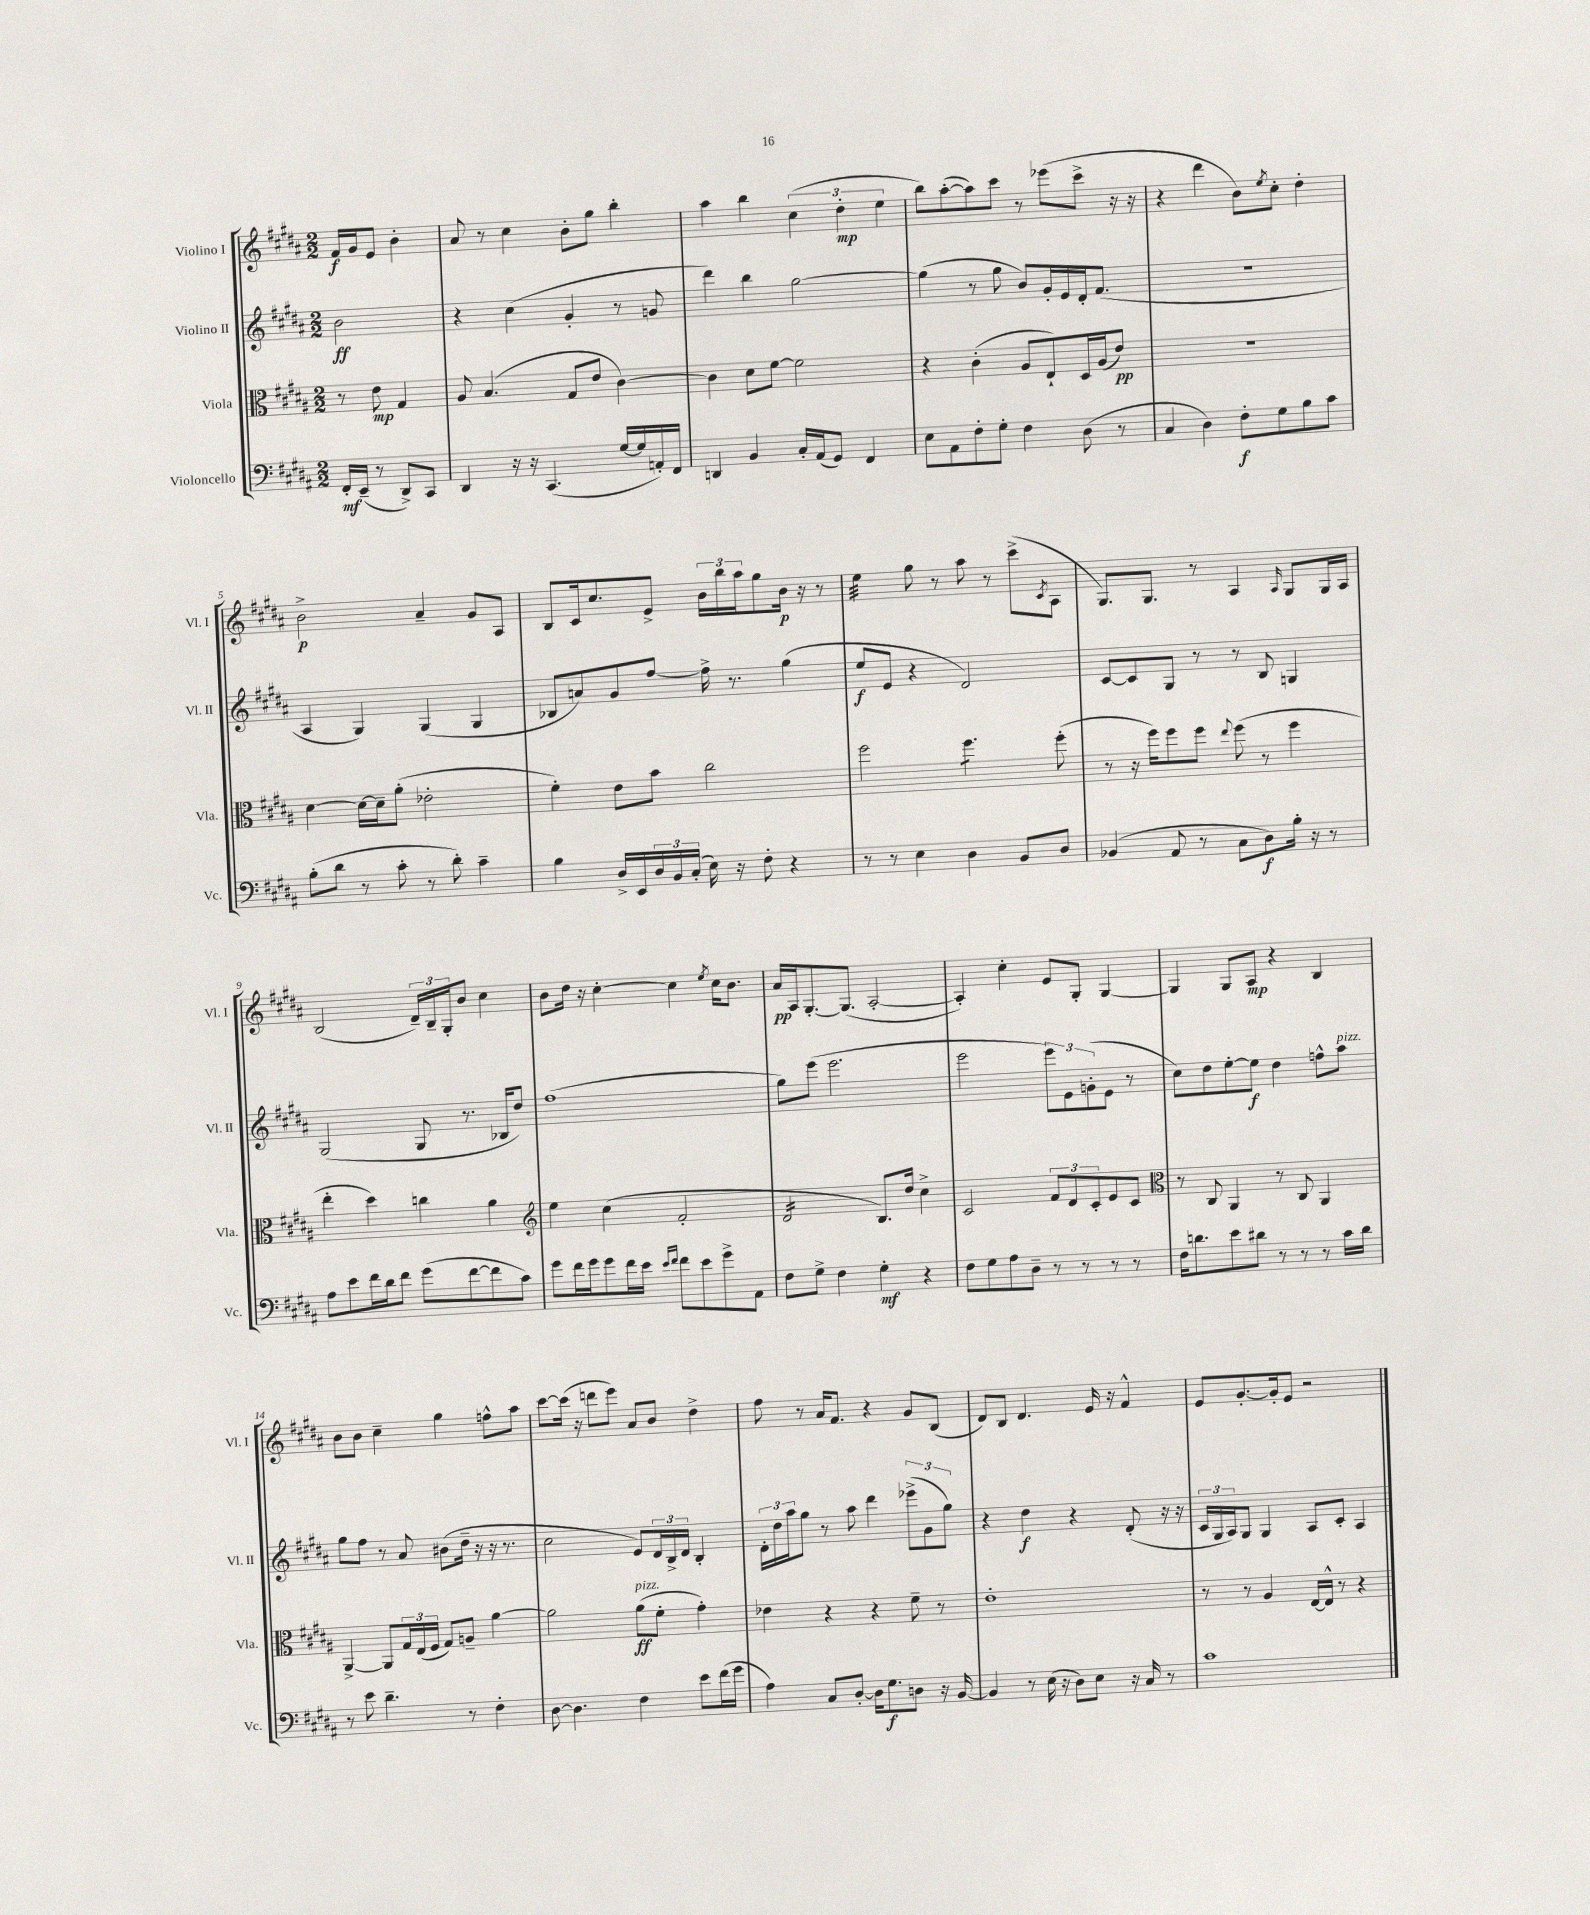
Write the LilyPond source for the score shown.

<<
\new StaffGroup <<
\new Staff = "s0" \with { instrumentName = "Violino I" shortInstrumentName = "Vl. I" } {
    \clef treble \key b \major \numericTimeSignature \time 2/2 \partial 2
    fis'16\f gis'16 e'8 b'4-. |
    ais'8 r8 cis''4 b'8-. gis''8 b''4-. |
    ais''4 b''4 \tuplet 3/2 { cis''4( dis''4-.\mp e''4 } |
    b''8) ais''8~-.( ais''8) cis'''8 r8 ees'''8( cis'''8-> r16 r16 |
    r4 dis'''4 b'8) \acciaccatura { e''8 } cis''8-. dis''4-. |
    b'2->\p ais'4-- gis'8 ais8 |
    b8 cis'16 cis''8. e'8-> \tuplet 3/2 { b'16 b''16 ais''16 } gis''8 b'16\p r16 r8 |
    e''4:32 gis''8 r8 ais''8 r8 cis'''8->( \acciaccatura { cis'8 } ais8 |
    gis8.) gis8. r8 ais4 \grace { ais16 } gis8 gis16 ais16 |
    b2( \tuplet 3/2 { dis'16--) b16-- gis16-. } b'8 cis''4 |
    b'8 dis''16 r16 cis''4~-. cis''4 \acciaccatura { e''8 } cis''16 b'8. |
    ais'16\pp ais16 gis8.~-. gis8.( ais2~-. |
    ais4-.) cis''4-. e'8 gis8-. gis4~ |
    gis4 gis8 ais8\mp r4 b4 |
    b'8 b'8 cis''4-- gis''4 f''8-^ ais''8 |
    cis'''8~ cis'''16( r16 d'''8 e'''8) ais'8 b'8 dis''4-> |
    fis''8 r8 ais'16 fis'8. r4 gis'8 b8( |
    dis'8) b8 dis'4. e'16 r16 fis'4-^ |
    e'8 gis'8.~-. gis'16-. e'8 r2 \bar "|." |
}
\new Staff = "s1" \with { instrumentName = "Violino II" shortInstrumentName = "Vl. II" } {
    \clef treble \key b \major \numericTimeSignature \time 2/2 \partial 2
    b'2\ff |
    r4 cis''4( gis'4-. r8 g'8 |
    dis'''4) b''4 gis''2~ |
    gis''4( r8 gis''8 b'8) gis'16-. e'16 dis'16-. fis'8.( |
    R1 |
    ais4 gis4) gis4( gis4 |
    bes8 a'8) gis'8 fis''8~ fis''16-> r8. gis''4( |
    e''8\f e'8 r4 dis'2) |
    cis'8~ cis'8 gis8 r8 r8 b8 g4 |
    gis2( gis8 r8. bes16 dis''8) |
    fis''1( |
    gis''8) e'''8( e'''2. |
    e'''2 \tuplet 3/2 { e'''8) e'8 g'8-.( } e'8 r8 |
    cis''8) dis''8 e''8~-. e''8\f dis''4 f''8-^ ais''8^\markup { \italic "pizz." } |
    gis''8 fis''8 r8 ais'8 bis'8( dis''16-- r16 r16 r8. |
    cis''2 e'8) \tuplet 3/2 { dis'16 b16-> dis'16 } b4-. |
    \tuplet 3/2 { dis'16-. dis''16 ais''16 } gis''8 r8 ais''8 dis'''4 \tuplet 3/2 { ees'''8->( gis'8 gis''8) } |
    r4 dis''4\f r4 dis'8-.( r16 r16 |
    \tuplet 3/2 { cis'16 gis16 ais16) } gis8 gis4 ais8 cis'8-. ais4 \bar "|." |
}
\new Staff = "s2" \with { instrumentName = "Viola" shortInstrumentName = "Vla." } {
    \clef alto \key b \major \numericTimeSignature \time 2/2 \partial 2
    r8 e'8\mp gis4 |
    ais8 b4.( gis8 e'8 cis'4~) |
    cis'4 dis'8 fis'8~ fis'2 |
    r4 cis'4-.( ais8 e8-!) dis16 ais16( e'8\pp) |
    r1 |
    dis'4~ dis'16~ dis'16-- ais'8-.( ees'2-. |
    fis'4-.) e'8 b'8 cis''2 |
    fis''2 fis''4.:8 fis''8-.( |
    r8 r16 fis''16) fis''8 fis''8 \appoggiatura { e''8 } fis''8( r8 fis''4 |
    e''4-. dis''4) c''4 ais'4 |
    \clef treble e''4 cis''4( fis'2-. |
    dis'2:16 b8.) dis''16 cis''4-> |
    cis'2 \tuplet 3/2 { fis'8 dis'8 cis'8-. } e'8 cis'8 |
    \clef alto r8 cis8 ais,4 r8 cis8 ais,4 |
    ais,4~-> ais,8 \tuplet 3/2 { gis16 e16( fis16 } gis8) a8-- ais'4~ |
    ais'2 ais'8\ff^\markup { \italic "pizz." }( fis'8-. gis'4-.) |
    ees'4 r4 r4 fis'8-- r8 |
    e'1-. |
    r8 r8 ais4 e16~ e16-^ r8 r4 \bar "|." |
}
\new Staff = "s3" \with { instrumentName = "Violoncello" shortInstrumentName = "Vc." } {
    \clef bass \key b \major \numericTimeSignature \time 2/2 \partial 2
    fis,16-.\mf e,16--( r8 dis,8->) cis,8 |
    dis,4 r16 r16 cis,4.( gis16~ gis16 a,16-.) fis,16 |
    d,4 b,4 cis16-. ais,16( gis,8) fis,4 |
    e8 ais,8 fis8-. gis8-. fis4 dis8( r8 |
    cis4 dis4) fis8-.\f gis8 b8 cis'8 |
    b8-.( dis'8 r8 cis'8-. r8 dis'8-.) cis'4-- |
    b4 dis16-> e,16 \tuplet 3/2 { dis16 b,16 cis16-.( } e16) r16 fis8-. r4 |
    r8 r8 e4 dis4 b,8 dis8 |
    bes,4( ais,8 r8 cis8 dis8\f) b16-. r16 r8 |
    ais8 e'8 fis'16 dis'16 fis'8 gis'8( fis'8~ fis'8 cis'8) |
    gis'8 fis'16 gis'16 gis'8 fis'16 e'16 \grace { e'16 fis'16 } fis'8 e'8 gis'8-> ais,8 |
    fis8 gis8-> fis4 gis4-.\mf r4 |
    fis8 gis8 ais8 dis8-- r8 r8 r8 r8 |
    fis16 d'8. e'8 dis'8 r8 r8 r8 cis'16 dis'16 |
    r8 e'8 dis'4.-- r8 fis4-. |
    dis8~ dis4. fis4 e'8 fis'16( gis'16 |
    ais4) cis8 dis8~-. dis16 gis8.\f d8 r16 b,16~ |
    b,4 r8 e16( r16 dis8) e8 r16 cis16 r8 |
    cis'1 \bar "|." |
}
>>
>>
